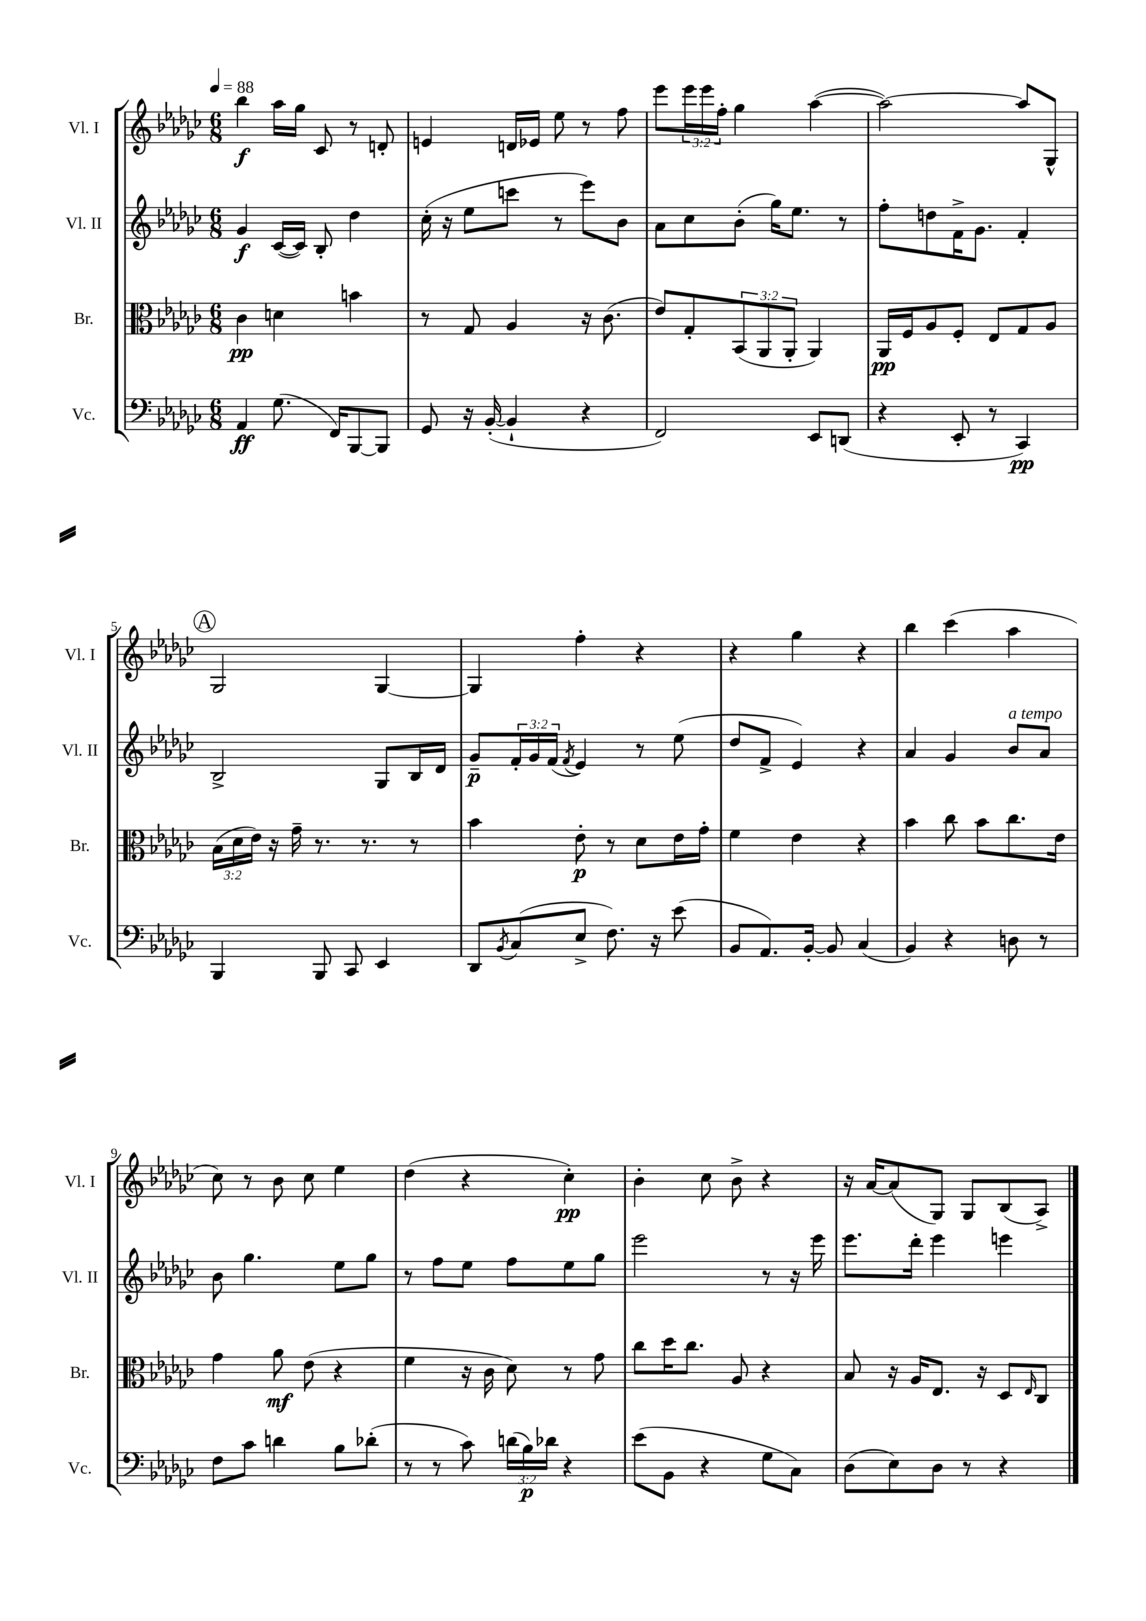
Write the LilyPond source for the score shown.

<<
\new StaffGroup <<
\new Staff = "s0" \with { instrumentName = "Vl. I" shortInstrumentName = "Vl. I" } {
    \clef treble \key ges \major \numericTimeSignature \time 6/8 \override Staff.TupletNumber.text = #tuplet-number::calc-fraction-text \tempo 4 = 88
    bes''4\f aes''16 ges''16 ces'8 r8 d'8-. |
    e'4 d'16 ees'16 ees''8 r8 f''8 |
    ees'''8 \tuplet 3/2 { ees'''16 ees'''16 f''16-. } ges''4 aes''4~( |
    aes''2~) aes''8 ges8-^ |
    \mark \markup { \circle "A" } ges2 ges4~ |
    ges4 f''4-. r4 |
    r4 ges''4 r4 |
    bes''4 ces'''4( aes''4 |
    ces''8) r8 bes'8 ces''8 ees''4 |
    des''4( r4 ces''4-.\pp) |
    bes'4-. ces''8 bes'8-> r4 |
    r16 aes'16~ aes'8( ges8) ges8 bes8( aes8->) \bar "|." |
}
\new Staff = "s1" \with { instrumentName = "Vl. II" shortInstrumentName = "Vl. II" } {
    \clef treble \key ges \major \numericTimeSignature \time 6/8 \override Staff.TupletNumber.text = #tuplet-number::calc-fraction-text
    ges'4\f ces'16~( ces'16) bes8-. des''4 |
    ces''16-.( r16 ees''8 c'''8 r8 ees'''8) bes'8 |
    aes'8 ces''8 bes'8-.( ges''16) ees''8. r8 |
    f''8-. d''8 f'16-> ges'8. f'4-. |
    \mark \markup { \circle "A" } bes2-> ges8 bes16 des'16 |
    ges'8--\p \tuplet 3/2 { f'16-. ges'16 f'16( } \acciaccatura { f'8 } ees'4) r8 ees''8( |
    des''8 f'8-> ees'4) r4 |
    aes'4 ges'4 bes'8^\markup { \italic "a tempo" } aes'8 |
    bes'8 ges''4. ees''8 ges''8 |
    r8 f''8 ees''8 f''8 ees''8 ges''8 |
    ees'''2 r8 r16 ees'''16 |
    ees'''8. des'''16-. ees'''4 e'''4 \bar "|." |
}
\new Staff = "s2" \with { instrumentName = "Br." shortInstrumentName = "Br." } {
    \clef alto \key ges \major \numericTimeSignature \time 6/8 \override Staff.TupletNumber.text = #tuplet-number::calc-fraction-text
    ces'4\pp d'4 b'4 |
    r8 ges8 aes4 r16 ces'8.( |
    ees'8) ges8-. \tuplet 3/2 { bes,8( aes,8 aes,8-. } aes,4) |
    aes,16\pp f16 aes8 f8-. ees8 ges8 aes8 |
    \mark \markup { \circle "A" } \tuplet 3/2 { bes16( des'16 ees'16) } r16 ges'16-- r8. r8. r8 |
    bes'4 ees'8-.\p r8 des'8 ees'16 ges'16-. |
    f'4 ees'4 r4 |
    bes'4 ces''8 bes'8 ces''8. ees'16 |
    ges'4 aes'8\mf ees'8( r4 |
    f'4 r16 ces'16 des'8) r8 ges'8 |
    ces''8 des''16 ces''8. aes8 r4 |
    bes8 r16 aes16 ees8. r16 des8 \grace { ees16 } ces8 \bar "|." |
}
\new Staff = "s3" \with { instrumentName = "Vc." shortInstrumentName = "Vc." } {
    \clef bass \key ges \major \numericTimeSignature \time 6/8 \override Staff.TupletNumber.text = #tuplet-number::calc-fraction-text
    aes,4\ff ges8.( f,16) bes,,8~ bes,,8 |
    ges,8 r16 bes,16~-.( bes,4-! r4 |
    f,2) ees,8 d,8( |
    r4 ees,8-. r8 ces,4\pp) |
    \mark \markup { \circle "A" } bes,,4 bes,,8 ces,8 ees,4 |
    des,8 \acciaccatura { bes,8 } ces8( ees8-> f8.) r16 ees'8( |
    bes,8 aes,8.) bes,16~-. bes,8 ces4( |
    bes,4) r4 d8 r8 |
    f8 ces'8 d'4 bes8 des'8-.( |
    r8 r8 ces'8) \tuplet 3/2 { d'16( bes16\p) des'16 } r4 |
    ees'8( bes,8 r4 ges8 ces8) |
    des8( ees8) des8 r8 r4 \bar "|." |
}
>>
>>
